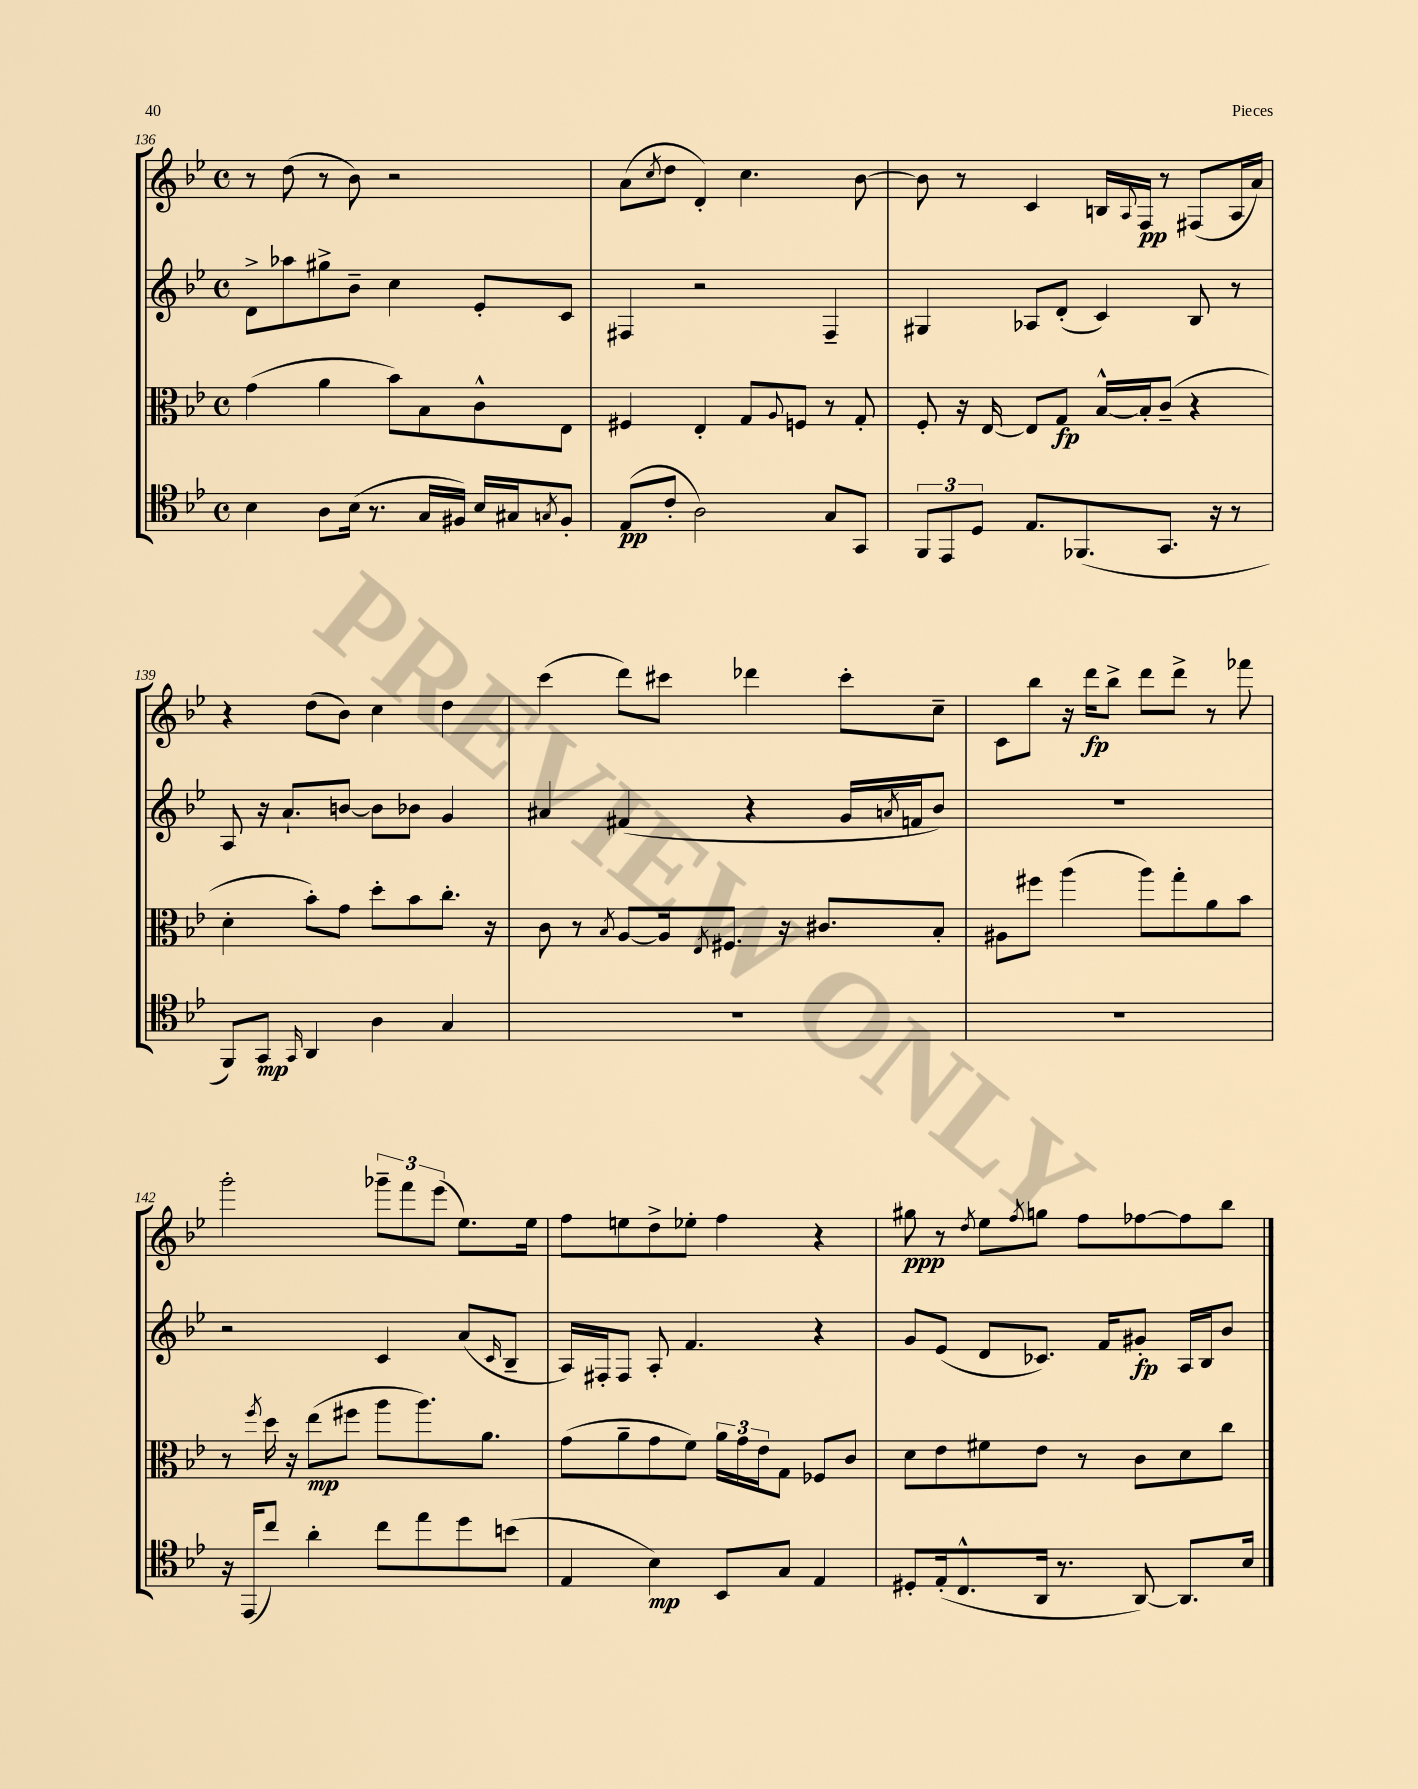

**kern	**kern	**kern	**kern
*staff4	*staff3	*staff2	*staff1
*clefC4	*clefC3	*clefG2	*clefG2
*k[b-e-]	*k[b-e-]	*k[b-e-]	*k[b-e-]
*M4/4	*M4/4	*M4/4	*M4/4
*met(c)	*met(c)	*met(c)	*met(c)
4B-\	(4g\	8d^\L	8r
.	.	8aa-\	(8dd\
8A\L	4a\	8gg#^\	8r
(16B-\Jk	.	8b-~\J	8b-\)
8.r	.	.	.
.	8b-\L)	4cc\	2r
16G/LL	8B-\	.	.
16F#/JJ)	.	.	.
16B-/LL	8c^^\	8e-'/L	.
16G#/J	.	.	.
8qG/	.	.	.
8F#'/J	8E-\J	8c/J	.
=	=	=	=
(8E-/L	4F#/	4F#/	(8a\L
.	.	.	8qcc/
8c'/J	.	.	8dd\J
2A\)	4E-'/	2r	4d'/)
.	8G/L	.	4.cc\
.	8qqA/	.	.
.	8F/J	.	.
8G/L	8r	4F#~/	.
8GG/J	8G'/	.	[8b-\
=	=	=	=
12FF/L	8F'/	4G#/	8b-\]
12EE-/	.	.	.
.	16r	.	8r
12D/J	.	.	.
.	[16E-/	.	.
8.E-/L	8E-/]L	8A-/L	4c/
.	8G/J	(8d'/J	.
(8.FF-/	.	.	.
.	[16B-^^/LL	4c/)	16B/LL
.	.	.	8qqA/
.	16B-'/]J	.	16F/JJ
8.GG/J	(8c~/J	.	8r
.	4r	8B-/	(8F#/L
16r	.	.	.
8r	.	8r	16A/L
.	.	.	16a/JJ)
=	=	=	=
8FF/L)	4d'\	8A/	4r
8GG/J	.	16r	.
.	.	8.a`/L	.
16qqGG/	.	.	.
4AA/	8b-'\L)	.	(8dd\L
.	8g\J	[8b/J	8b-\J)
4A\	8dd'\L	8b\]L	4cc\
.	8b-\	8b-\J	.
4G/	8.cc'\J	4g/	4dd\
.	16r	.	.
=	=	=	=
1r	8c\	4a#/	(4ccc\
.	8r	.	.
.	8qB-/	.	.
.	[8A/L	(4f#/	8ddd\L)
.	16A/]k	.	8ccc#\J
.	8qE-/	.	.
.	8.F#/J	.	.
.	.	4r	4ddd-\
.	16r	.	.
.	8.c#/L	.	.
.	.	16g/LL	8ccc#'\L
.	.	8qa/	.
.	.	16f/J	.
.	8B-'/J	8b-/J)	8cc~\J
=	=	=	=
1r	8A#\L	1r	8c\L
.	8ff#\J	.	8bb-\J
.	(4aa\	.	16r
.	.	.	16ddd\LK
.	.	.	8bb-^\J
.	8aa\L)	.	8ddd\L
.	8gg'\	.	8ddd^\J
.	8a\	.	8r
.	8b-\J	.	8fff-\
=	=	=	=
16r	8r	2r	2ggg'\
(16EE-/LK	.	.	.
.	8qff/	.	.
8cc/J)	16dd\	.	.
.	16r	.	.
4a'\	(8ee-\L	.	.
.	8ff#\J	.	.
8cc\L	8aa\L	4c/	12ggg-~\L
.	.	.	12fff\
8ee-\	8.aa\)	.	.
.	.	.	(12eee-\J
8dd\	.	(8a/L	8.ee-\L)
.	8.a\J	.	.
.	.	16qqc/	.
(8b\J	.	8B-~/J	.
.	.	.	16ee-\Jk
=	=	=	=
4E-/	(8g\L	16A/LL)	8ff\L
.	.	16F#'/J	.
.	8a~\	8F#/J	8ee\
4B-\)	8g\	8A'/	8dd^\
.	8f\J)	4.f/	8ee-'\J
8BB-/L	24a\LL	.	4ff\
.	24g\	.	.
.	24e-\J	.	.
8G/J	8G\J	.	.
4E-/	8F-/L	4r	4r
.	8c/J	.	.
=	=	=	=
8D#'/L	8d\L	8g/L	8gg#\
(16E-'/k	8e-\	(8e-/J	8r
8.C^^/	.	.	.
.	.	.	8qdd/
.	8f#\	8d/L	8ee-\L
.	.	.	8qff/
16AA/Jk	8e-\J	8.c-/J)	8gg\J
8.r	.	.	.
.	8r	.	8ff\L
.	.	16f/LK	.
[8AA/)	8c\L	8g#'/J	[8ff-\
8.AA/]L	8d\	16A/LL	8ff-\]
.	.	16B-/J	.
.	8cc\J	8b-/J	8bb-\J
16B-/Jk	.	.	.
==	==	==	==
*-	*-	*-	*-
